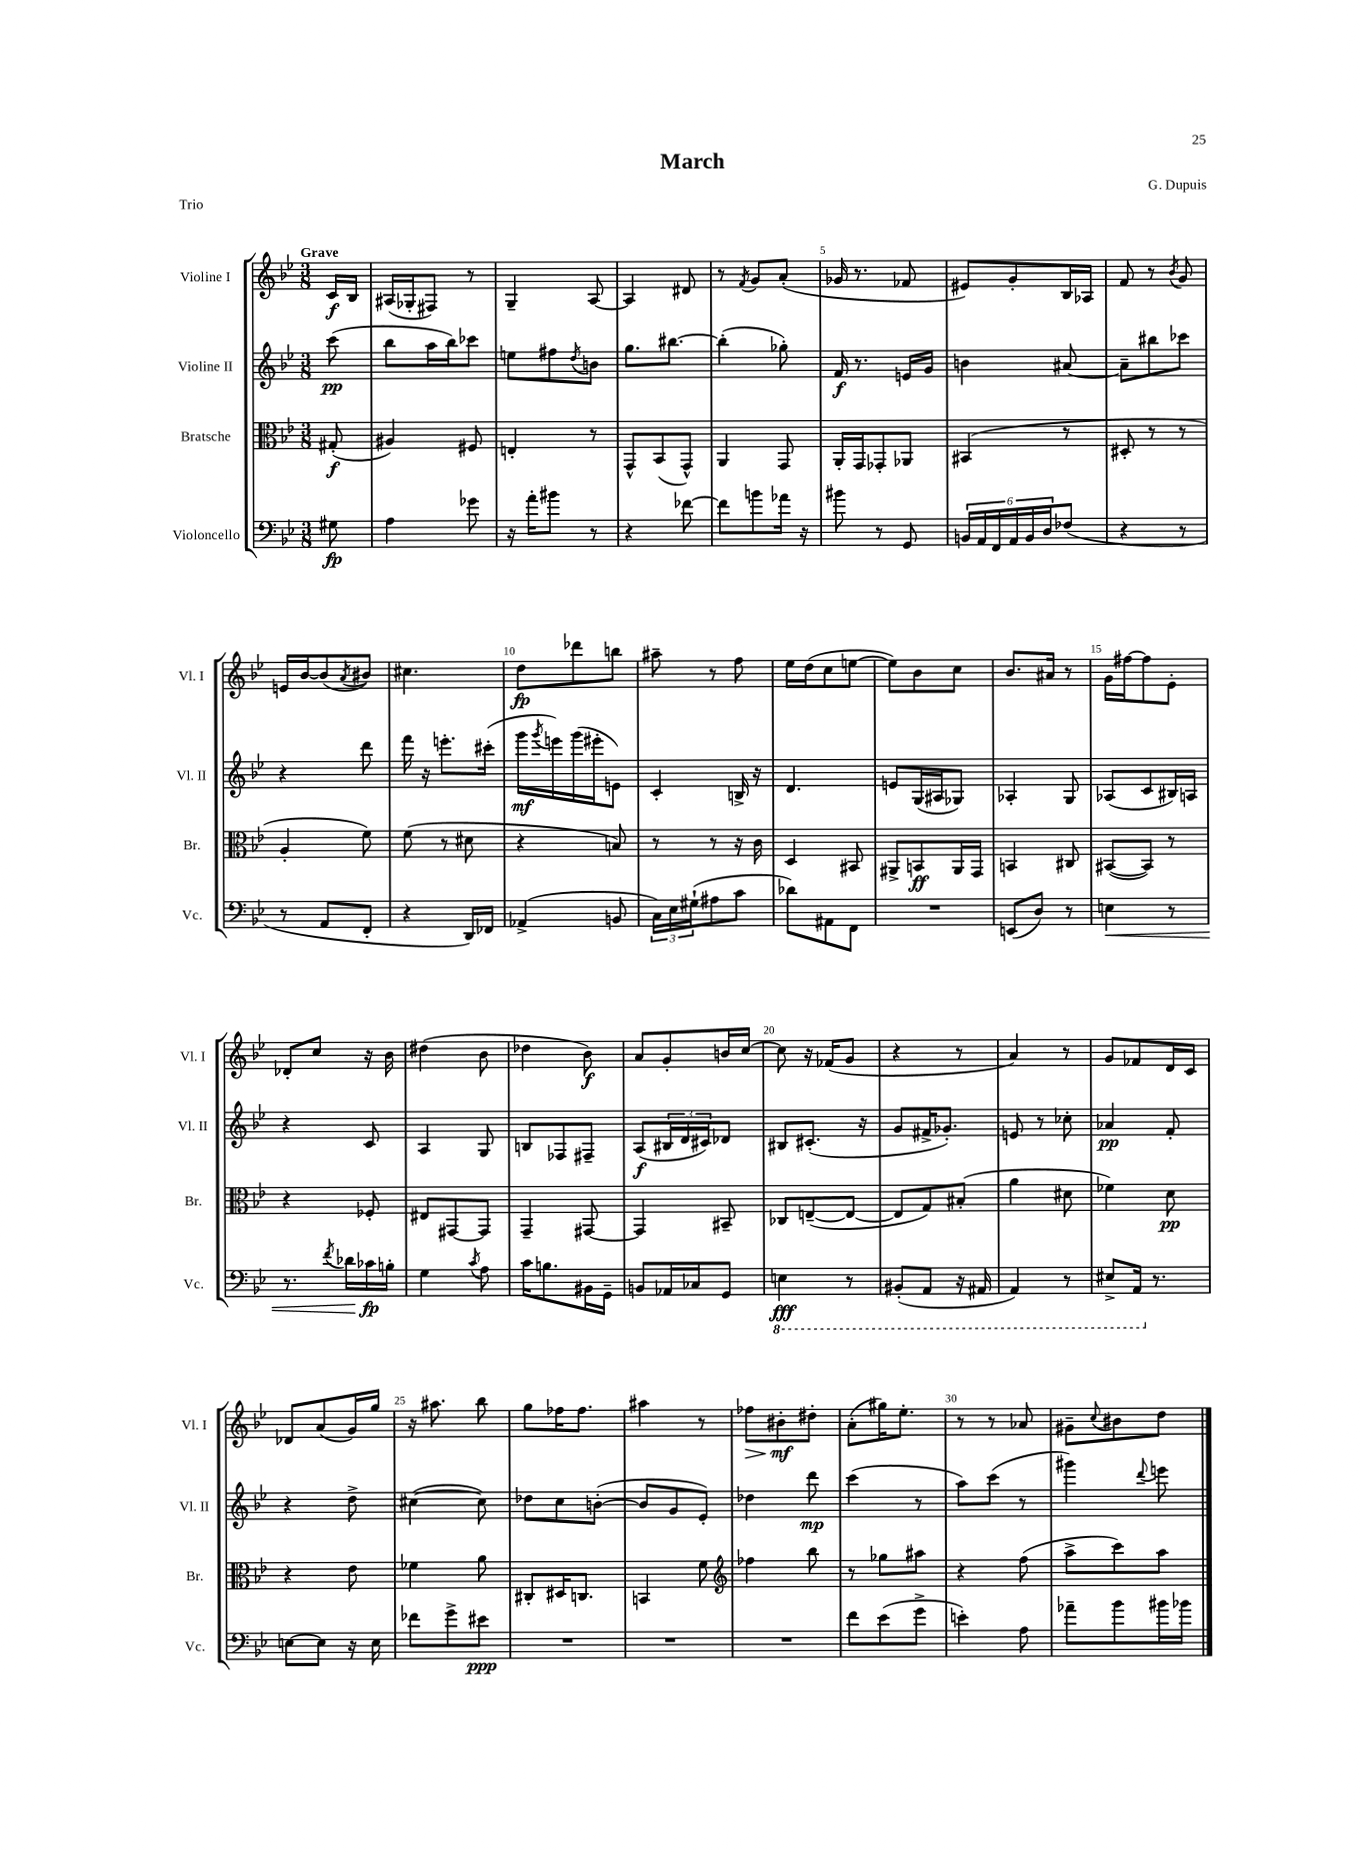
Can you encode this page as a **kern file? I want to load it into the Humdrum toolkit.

**kern	**kern	**kern	**kern
*staff4	*staff3	*staff2	*staff1
*clefF4	*clefC3	*clefG2	*clefG2
*k[b-e-]	*k[b-e-]	*k[b-e-]	*k[b-e-]
*M3/8	*M3/8	*M3/8	*M3/8
8G#	(8G#'	(8ccc	16c
.	.	.	16B-
=	=	=	=
4A	4A#)	8bb-	(16A#
.	.	.	16G-'
.	.	16aa	8F#)
.	.	16bb-)	.
8g-	8F#	8ccc-	8r
=	=	=	=
16r	4E'	8ee	4G~
16a'	.	.	.
8b#	.	8ff#	.
.	.	8qdd	.
8r	8r	8b	[8A
=	=	=	=
4r	8GG^^	8.gg	4A]
.	(8BB-	.	.
.	.	[8.bb#	.
[8f-	8GG^^)	.	8d#
=	=	=	=
8f-]	4AA	(4bb#']	8r
.	.	.	8qf
8b	.	.	8g
16a-	8GG	8gg-')	(8a'
16r	.	.	.
=	=	=	=
8b#	16AA'	16f	16g-
.	16GG	8.r	8.r
8r	8GG-'	.	.
8GG	8AA-	16e	8f-
.	.	16g	.
=	=	=	=
24BB	(4BB#	4b	8e#)
24AA	.	.	.
24FF	.	.	.
24AA	.	.	8g'
24BB	.	.	.
24D	.	.	.
(8F-	8r	[8a#	16B-
.	.	.	16A-
=	=	=	=
4r	8D#'	8a#~]	8f
.	8r	8bb#	8r
.	.	.	8qb-
8r	8r	8ccc-	8g
=	=	=	=
8r	4A'	4r	16e
.	.	.	[16b-
8AA	.	.	(8b-]
.	.	.	8qa
8FF'	8f)	8ddd	8b#)
=	=	=	=
4r	(8f	16fff	4.cc#
.	.	16r	.
.	8r	8.eee'	.
16DD)	8d#	.	.
16FF-	.	(16ccc#'	.
=	=	=	=
(4AA-^	4r	16ggg	8dd
.	.	8qggg	.
.	.	16eee)	.
.	.	(16ggg	8ddd-
.	.	16eee#'	.
8BB	8B)	8e)	8bb
=	=	=	=
24C)	8r	4c'	8aa#~
24E-	.	.	.
(24G#`	.	.	.
8A#	8r	.	8r
8c	16r	16B^	8ff
.	16c	16r	.
=	=	=	=
8d-)	4D	4.d	16ee-
.	.	.	(16dd
8AA#	.	.	8cc
8FF	8BB#	.	[8ee
=	=	=	=
4.r	8AA#^	8e	8ee])
.	8BB	(16G	8b-
.	.	16A#	.
.	16AA#	8G-)	8cc
.	16GG	.	.
=	=	=	=
(8EE	4BB	4A-'	8.b-
8D)	.	.	.
.	.	.	16a#
8r	8C#	8G	8r
=	=	=	=
4E	([8BB#	(8A-	16g
.	.	.	[16ff#
.	8BB#])	8c	8ff#]
8r	8r	16B#)	8e-'
.	.	16A	.
=	=	=	=
8.r	4r	4r	8d-'
.	.	.	8cc
8qf	.	.	.
16d-	.	.	.
16c-	8F-'	8c	16r
16B'	.	.	16b-
=	=	=	=
4G	8E#	4A	(4dd#
.	[8GG#	.	.
8qc	.	.	.
8A	8GG#]	8G	8b-
=	=	=	=
16c	4GG~	8B	4dd-
8.B	.	.	.
.	.	8F-	.
16BB#	[8GG#	8F#~	8b-)
16GG~	.	.	.
=	=	=	=
8BB	4GG#]	(8A	8a
16AA-	.	24B#	8g'
.	.	24d	.
16C-	.	.	.
.	.	24c#)	.
8GG	8BB#~	8d-	16b
.	.	.	[16cc
=	=	=	=
4EE	8C-	8B#	8cc]
.	([8E~	(8.c#'	16r
.	.	.	(16f-
8r	8E_	.	8g
.	.	16r	.
=	=	=	=
(8BBB#'	8E]	8g	4r
8AAA	8G)	16f#^	.
.	.	8.g-')	.
16r	(8B#'	.	8r
16AAA#	.	.	.
=	=	=	=
4AAA)	4a	8e	4a)
.	.	8r	.
8r	8d#	8cc-'	8r
=	=	=	=
8EE#^	4f-)	4a-	8g
16AAA	.	.	8f-
8.r	.	.	.
.	8d	8f'	16d
.	.	.	16c
=	=	=	=
[8E	4r	4r	8d-
8E]	.	.	(8a
16r	8e-	8dd^	16g)
16E	.	.	16gg
=	=	=	=
8f-	4f-	([4cc#	16r
.	.	.	8.aa#
8g^	.	.	.
8e#	8a	8cc#])	8bb-
=	=	=	=
4.r	8C#'	8dd-	8gg
.	16D#	8cc	16ff-
.	8.C	.	8.ff-
.	.	([8b'	.
=	=	=	=
4.r	4BB	8b]	4aa#
.	.	8g	.
.	8f	8e-')	8r
=	=	=	=
*	*clefG2	*	*
4.r	4ff-	4dd-	8ff-
.	.	.	8b#'
.	8bb-	8ddd	8dd#'
=	=	=	=
8f	8r	(4ccc	(8a'
(8e-	8gg-	.	16gg#)
.	.	.	8.ee-'
8g^	8aa#	8r	.
=	=	=	=
4e')	4r	8aa)	8r
.	.	(8ccc	8r
8A	(8ff	8r	8a-
=	=	=	=
8a-~	8aa^	4ggg#)	8g#~
.	.	.	8qqcc
8b-	8ccc)	.	8b#
.	.	8qqddd	.
16b#	8aa	8eee	8dd
16b-	.	.	.
==	==	==	==
*-	*-	*-	*-
